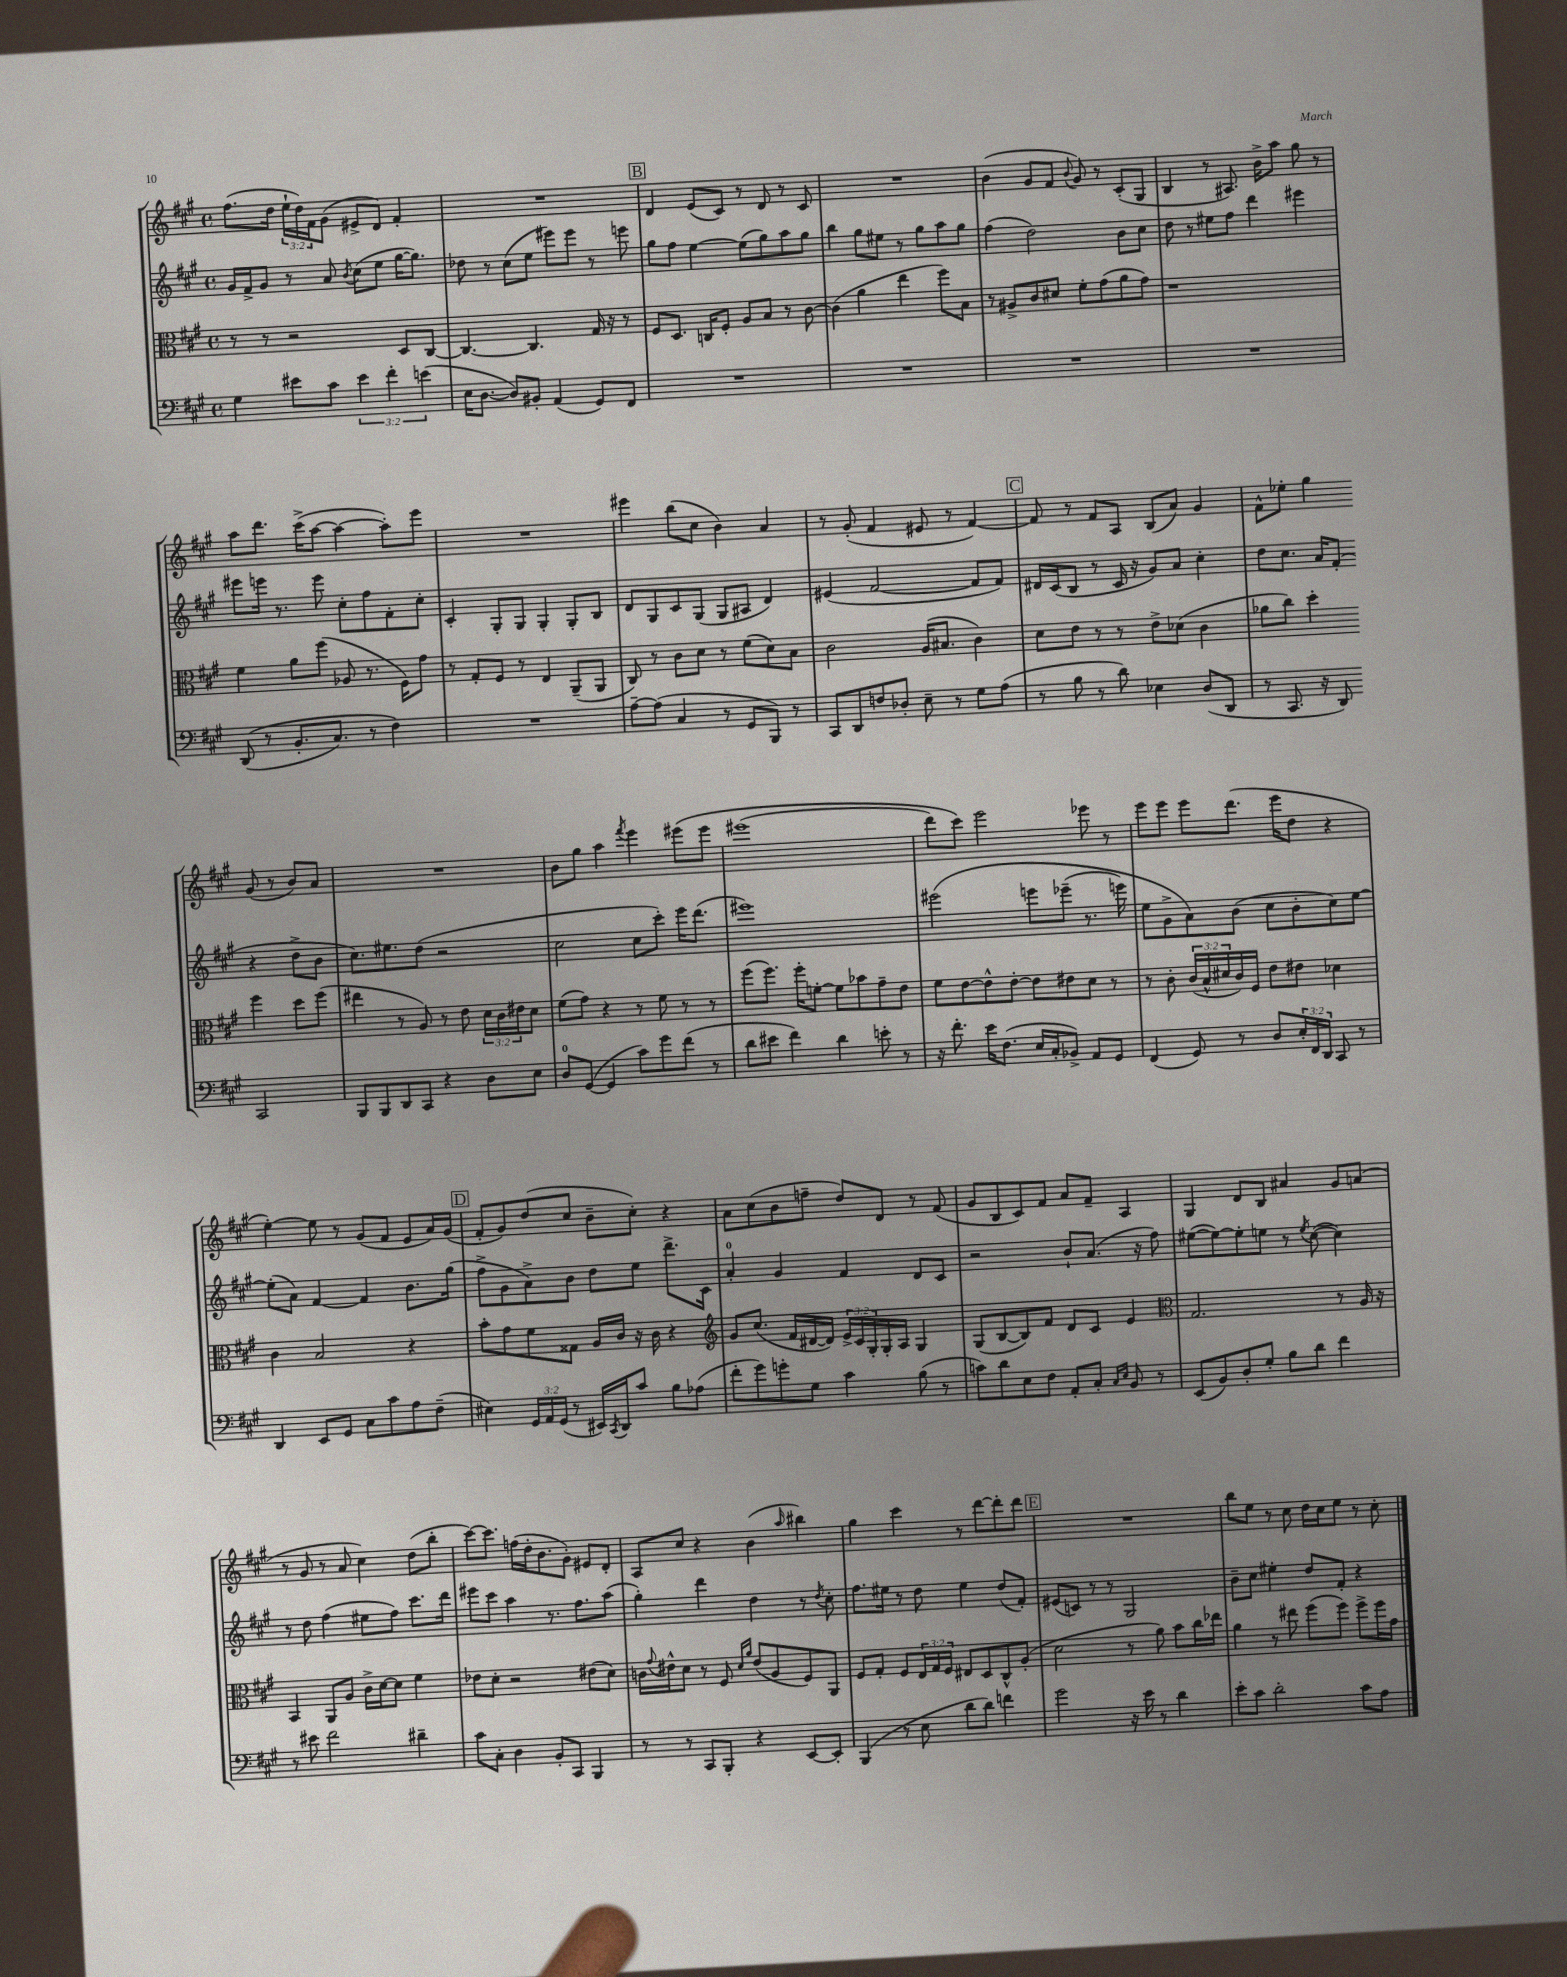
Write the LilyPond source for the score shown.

<<
\new StaffGroup <<
\new Staff = "s0" {
    \clef treble \key a \major \defaultTimeSignature \time 4/4 \override Staff.TupletNumber.text = #tuplet-number::calc-fraction-text
    fis''8.( d''16 \tuplet 3/2 { e''16-! d''16) fis'16 } gis'8( eis'8-> d'8) fis'4-. |
    R1 |
    \mark \markup { \box "B" } d'4 e'8( cis'8) r8 d'8 r8 cis'8 |
    R1 |
    b'4( gis'8 fis'8 \appoggiatura { b'8 } gis'8) r8 cis'8-.( gis8 |
    b4 r8 ais8.) b'16-> a''8 gis''8 r8 |
    a''8 d'''8. cis'''16->( a''8~ a''4~ a''8-.) e'''8 |
    R1 |
    eis'''4 b''8( cis''8 b'4) a'4 |
    r8 gis'8-.( fis'4 eis'8 r8 fis'4~) |
    \mark \markup { \box "C" } fis'8 r8 fis'8 a8 b8( a'8) gis'4 |
    fis'8-^ ees''8-. gis''4 gis'8( r8 b'8) a'8 |
    R1 |
    b'8 gis''8 a''4 \acciaccatura { fis'''8 } e'''4 eis'''8\( eis'''8 |
    eis'''1( |
    d'''8) cis'''8\) e'''2 ees'''8 r8 |
    e'''8 e'''8 e'''8 d'''8.( e'''16 d''8 r4 |
    e''4~-.) e''8 r8 gis'8( fis'8 e'8 a'16) gis'16( |
    \mark \markup { \box "D" } fis'8-. gis'8) d''8( cis''8 b'8-- cis''8-.) r4 |
    a'8 cis''8( b'8 f''8-- d''8) d'8 r8 fis'8( |
    gis'8 b8 cis'8) fis'8 a'8 fis'8-- a4 |
    gis4 d'8 b8 ais'4 gis'8 a'8( |
    r8 gis'8 r8 a'8 cis''4) d''8( b''8-. |
    cis'''8~) cis'''8. f''16( d''16-. b'8. gis'8-.) eis'8 d'8-. |
    a8 cis''8 r4 b'4( \grace { a''16 } bis''4) |
    gis''4 cis'''4 r8 d'''8~ d'''8-. d'''8 |
    \mark \markup { \box "E" } R1 |
    b''8 e''8 r8 cis''8 d''16 cis''16 e''8 r8 cis''8-. \bar "|." |
}
\new Staff = "s1" {
    \clef treble \key a \major \defaultTimeSignature \time 4/4
    gis'16 fis'16-> gis'8 r8 a'8 \acciaccatura { b'8 } cis''8( e''8 gis''16~ gis''8.) |
    des''8 r8 cis''8( e''8 eis'''8) eis'''8 r8 e'''8 |
    \mark \markup { \box "B" } gis''8 fis''8 e''4~ e''8( gis''8) a''8 gis''8 |
    b''4 gis''8 eis''8 r8 gis''8 a''8 gis''8 |
    fis''4( d''2) b'8 cis''8 |
    d''8 r8 eis''8 fis''8 d'''4 eis'''4 |
    eis'''8 e'''16 r8. e'''8 cis''8-. fis''8 fis'8-. cis''8-. |
    cis'4-. gis8-. gis8 gis4-. gis8-. b8 |
    d'8 gis8 cis'8 gis8( gis8 ais8 d'4) |
    eis'4( fis'2~ fis'8 fis'8) |
    \mark \markup { \box "C" } dis'16 cis'16( b8 r8 cis'16 r16 gis'8) a'8 cis''4-. |
    d''8 cis''8. a'16 fis'8-.( r4 d''8-> b'8 |
    cis''8.) eis''8. d''8( r2 |
    cis''2 cis''8 cis'''8-.) e'''16 d'''8.( |
    eis'''1) |
    eis'''2\( e'''8 ees'''8--( r8. e'''16) |
    e''8 gis'8-> a'8\) b'8( cis''8 b'8-. cis''8) e''8~ |
    e''8-.( a'8) fis'4~ fis'4 b'8. gis''16( |
    \mark \markup { \box "D" } fis''8-> gis'8 a'8->) b'8 d''8 e''8 d'''8.-> cis'16 |
    a'4-0-. gis'4 fis'4 d'8 cis'8 |
    r2 b'8-! a'8.( r16 fis''8) |
    eis''8~( eis''8~) eis''8-. e''8 r8 \acciaccatura { e''8 } cis''8~( cis''4) |
    r8 d''8 fis''4( eis''8 fis''8) cis'''8. d'''16 |
    eis'''8 cis'''8 a''4 r8. fis''8. a''8( |
    gis''4-.) d'''4 d''4 r8 \acciaccatura { d''8 } cis''8-. |
    fis''8. eis''16 r8 d''8 eis''4 d''8( fis'8-.) |
    \mark \markup { \box "E" } eis'8( c'8) r8 r8 gis2 |
    b'8-- cis''8 eis''4-. d''8 fis'8-. r4 \bar "|." |
}
\new Staff = "s2" {
    \clef alto \key a \major \defaultTimeSignature \time 4/4 \override Staff.TupletNumber.text = #tuplet-number::calc-fraction-text
    r8 r8 r2 d8 cis8~ |
    cis4.~ cis4. gis16 r16 r8 |
    \mark \markup { \box "B" } fis8 d8. c16 fis8-. a8 b8 r8 cis'8~ |
    cis'4( a'4 e''4 fis''8) b8 |
    r8 ais8-> cis'8 dis'8 fis'8-. gis'8( a'8 gis'8) |
    r1 |
    fis'4 a'8 fis''8( aes8 r8. fis16) gis'8 |
    r8 gis8-. fis8 r8 e4 a,8--( a,8 |
    cis8) r8 cis'8 d'8 r8 fis'8( d'8) b8 |
    cis'2 a16( bis8. cis'4) |
    \mark \markup { \box "C" } d'8 e'8 r8 r8 e'8-> des'8( cis'4 |
    aes'8 cis''8) d''4-. fis''4 d''8 fis''8( |
    eis''4 r8 a8) r8 e'8 \tuplet 3/2 { d'16 cis'16 eis'16 } d'8 |
    fis'8( gis'8) r4 r8 fis'8 r8 r8 |
    fis''8( fis''8.) fis''16-. f'8~-. f'8 bes'8 gis'8-- e'8 |
    fis'8 e'8~ e'8-^ e'8~-. e'8 eis'8 d'8 r8 |
    r8 cis'8-. \tuplet 3/2 { cis'16( b16-^ dis'16 } cis'16) fis16 e'8 eis'8 des'4 |
    cis'4 b2 r4 |
    \mark \markup { \box "D" } b'8-. gis'8 fis'8 gisis8 a16 cis'16 r16 cis'16 r4 |
    \clef treble gis'8 cis''8.( fis'16 dis'16~ dis'16) \tuplet 3/2 { e'16-> cis'16 gis16-. } gis16-. a16 gis4 |
    gis8( b8~ b8) fis'8 d'8 cis'8 e'4 |
    \clef alto gis2. r8 a16 r16 |
    b,4 a,8 a8 cis'16-> d'16~ d'8 fis'4 |
    ees'8 d'8-. r2 eis'8( d'8) |
    c'16 \appoggiatura { gis'8 } eis'16-^ d'8 r8 fis8 \grace { d'16 a'16 } eis'8( a8 fis8) a,8 |
    fis8 gis8-. fis8 \tuplet 3/2 { e16 gis16 fis16 } eis8 d8 cis8-^ a8-.( |
    \mark \markup { \box "E" } d'2 r8 a'8) b'8 cis''16 ees''16 |
    a'4 r8 eis''8 fis''8( fis''8) fis''8-> fis''16 gis'16 \bar "|." |
}
\new Staff = "s3" {
    \clef bass \key a \major \defaultTimeSignature \time 4/4 \override Staff.TupletNumber.text = #tuplet-number::calc-fraction-text
    gis4 eis'8 cis'8 \tuplet 3/2 { eis'4 fis'4-. e'4( } |
    e16 d8.~ d8) bis,8-. a,4( gis,8) fis,8 |
    \mark \markup { \box "B" } R1 |
    R1 |
    R1 |
    R1 |
    d,8(\( r8 b,8.-. cis8.) r8 fis4\) |
    R1 |
    a8~-- a8( cis4 r8 gis,8 b,,8) r8 |
    cis,8 d,8 f8 des8-. e8-- r8 gis8 a8( |
    \mark \markup { \box "C" } r8 b8 r8 d'8) ees4 d8( d,8 |
    r8 cis,8. r16 d,8) cis,2 |
    b,,8 b,,8 d,8 cis,8 r4 d8 e8 |
    d8-0 gis,8~( gis,4 cis'8) gis'8 fis'8( r8 |
    d'8 eis'8 fis'4) d'4 e'8-. r8 |
    r16 fis'8.-. e'16 fis8.( e16 cis16-. bes,8->) a,8 gis,8 |
    fis,4( gis,8) r8 d8 \tuplet 3/2 { e16-. fis,16 d,16 } cis,8 r8 |
    d,4 e,8 gis,8 cis8 cis'8 a8 fis8--( |
    \mark \markup { \box "D" } eis4) \tuplet 3/2 { gis,16 a,16 gis,16( } r8 eis,16) \acciaccatura { cis,8 } d,16 cis'8 b8 aes8( |
    fis'8-. gis'8) g'8-. gis8 cis'4 b8( r8 |
    c'8) d'8 e8 fis8 a,8-. cis8-. \grace { cis16 e16 } b,8 r8 |
    e,8( b,8) d8-. gis8-. b8 d'8 fis'4 |
    r8 eis'8 fis'2 dis'4-- |
    cis'8 cis8-. d4 b,8-. cis,8 b,,4 |
    r8 r8 cis,8 b,,8-. r4 e,8~ e,8-. |
    b,,4( r8 e8 d'8 d'8) f'4 |
    \mark \markup { \box "E" } gis'2 r16 e'16 r8 d'4 |
    e'8-. cis'8 d'2-. cis'8 a8 \bar "|." |
}
>>
>>
\layout { \context { \Score \remove "Bar_number_engraver" } }
